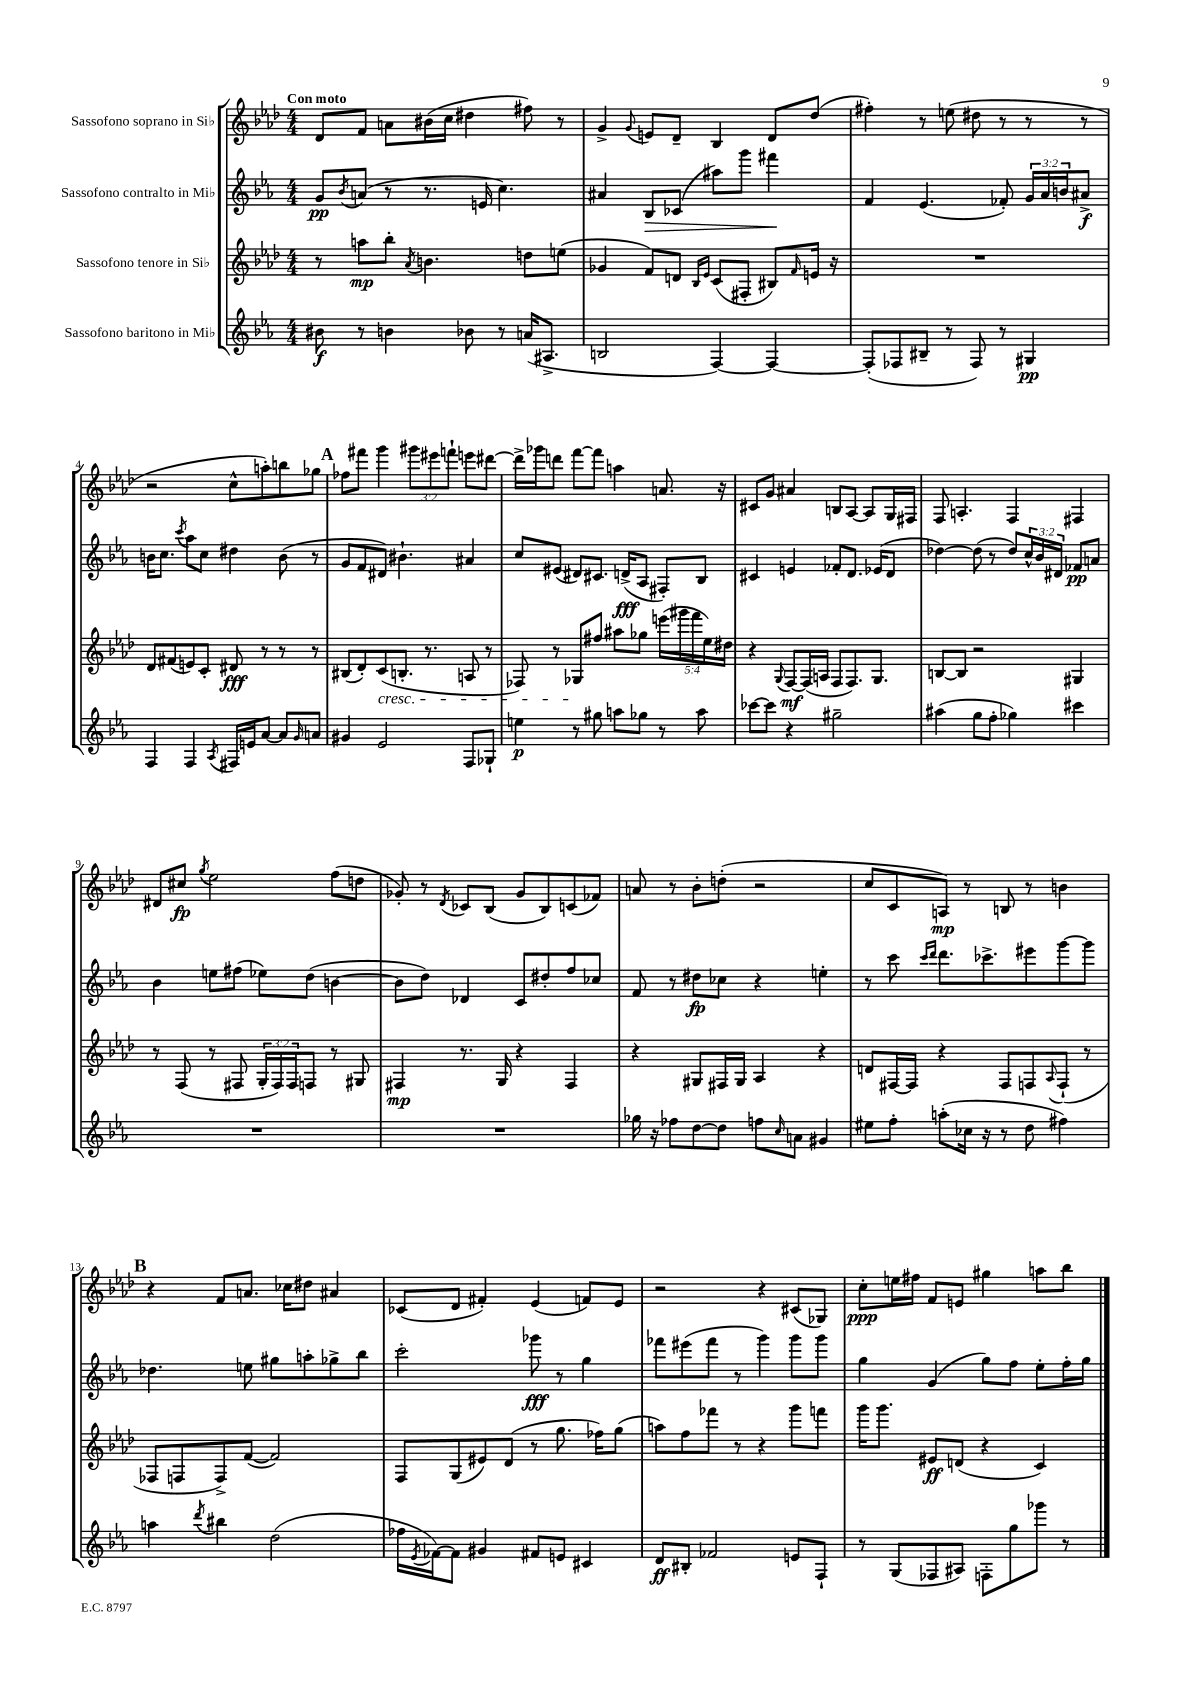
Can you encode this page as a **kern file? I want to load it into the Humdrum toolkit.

**kern	**dynam	**kern	**dynam	**kern	**dynam	**kern	**dynam
*part4	*part4	*part3	*part3	*part2	*part2	*part1	*part1
*staff4	*staff4	*staff3	*staff3	*staff2	*staff2	*staff1	*staff1
*I"Sassofono baritono in Mi♭	*	*I"Sassofono tenore in Si♭	*	*I"Sassofono contralto in Mi♭	*	*I"Sassofono soprano in Si♭	*
*clefG2	*	*clefG2	*	*clefG2	*	*clefG2	*
*k[b-e-a-]	*	*k[b-e-a-d-]	*	*k[b-e-a-]	*	*k[b-e-a-d-]	*
*M4/4	*	*M4/4	*	*M4/4	*	*M4/4	*
=1	=1	=1	=1	=1	=1	=1	=1
!	!	!	!	!	!	!LO:TX:a:B:t=Con moto	!
8b#X\	f	8r	.	8g/L	pp	8d-/L	.
.	.	.	.	8qb-/	.	.	.
8r	.	8aan\L	mp	(8an/J	.	8f/J	.
4bn\	.	8bb-'\J	.	8r	.	8an\L	.
.	.	8qa-/	.	.	.	.	.
.	.	4.bn\	.	8.r	.	(16b#X\L	.
.	.	.	.	.	.	16cc\JJ	.
8b-X\	.	.	.	.	.	4dd#X\	.
.	.	.	.	16en/	.	.	.
8r	.	.	.	4.cc\)	.	.	.
(16an/KL	.	8ddn\L	.	.	.	8ff#X\)	.
8.A#X^/J	.	.	.	.	.	.	.
.	.	(8een\J	.	.	.	8r	.
=2	=2	=2	=2	=2	=2	=2	=2
2Bn/	.	4g-X/	.	4a#X/	.	4g^/	.
.	.	.	.	.	.	8qqg/	.
!	!	!	!	!	!LO:HP:b	!	!
.	.	8f/L)	.	8B-/L	>	8en/L	.
.	.	8dn/J	.	(8c-X/J	.	8d-~/J	.
.	.	16qqB-/LL	.	.	.	.	.
.	.	16qqe-/JJ	.	.	.	.	.
[4F/)	.	(8c/L	.	8aa#X\L)	.	4B-/	.
.	.	8F#X'/J	.	8ggg\J	.	.	.
4F/_	.	8B#X/L)	.	4fff#X\	.	8d-/L	.
.	.	16qqf/	.	.	.	.	.
.	.	16en/Jk	.	.	.	(8dd-/J	.
.	.	16r	.	.	.	.	.
.	.	.	.	.	]	.	.
=3	=3	=3	=3	=3	=3	=3	=3
(8F'/L]	.	1r	.	4f/	.	4ff#X'\)	.
8F-X/	.	.	.	.	.	.	.
8B#X~/J	.	.	.	(4.e-/	.	8r	.
8r	.	.	.	.	.	(8een\	.
8F-/)	.	.	.	.	.	8dd#X\	.
8r	.	.	.	8f-X'/)	.	8r	.
4G#X/	pp	.	.	24g/LL	.	8r	.
.	.	.	.	24a-/	.	.	.
.	.	.	.	24bn/J	.	.	.
.	.	.	.	8a#X^/J	f	8r	.
!!LO:LB:g=z
=4	=4	=4	=4	=4	=4	=4	=4
4F/	.	8d-/L	.	16bn\KL	.	2r	.
.	.	.	.	8.cc\J	.	.	.
.	.	(8f#X/	.	.	.	.	.
.	.	.	.	8qccc/	.	.	.
4F/	.	8en/)	.	8aa-\L	.	.	.
.	.	8c'/J	.	8cc\J	.	.	.
8qA-/	.	.	.	.	.	.	.
16F#X/LL	.	8d#X/	fff	4dd#X\	.	8cc^^\L	.
16en/J	.	.	.	.	.	.	.
[8a-/J	.	8r	.	.	.	8aan'\)	.
8a-/L]	.	8r	.	(8b\	.	8bbn\	.
16qqg/	.	.	.	.	.	.	.
8an/J	.	8r	.	8r	.	8gg-X\J	.
!!LO:REH:place=s1:t=A
=5	=5	=5	=5	=5	=5	=5	=5
4g#X/	.	(8B#X/L	.	8g/L	.	8ff-X\L	.
.	.	8d-'/)	.	8f/	.	8fff#X\J	.
!	!	!LO:TX:b:i:t=cresc.	!	!	!	!	!
2e-/	.	(8c/	.	8d#X/J)	.	4ggg\	.
.	.	8.Bn'/J	.	4.b#X`\	.	.	.
.	.	.	.	.	.	12ggg#X\L	.
.	.	8.r	.	.	.	.	.
.	.	.	.	.	.	12eee#X\	.
.	.	.	.	.	.	12fffn`\J	.
8F/L	.	8An/	.	4a#X/	.	8eeen\L	.
8G-X`/J	.	8r	.	.	.	[8ddd#X\J	.
=6	=6	=6	=6	=6	=6	=6	=6
4een\	p	8F-X/)	.	8cc/L	.	16ddd#^\LL]	.
.	.	.	.	.	.	16ggg-X\J	.
.	.	8r	.	(8e#X/J	.	8dddn\J	.
8r	.	8G-X/L	.	8d#X/L)	.	[8fff\L	.
8gg#X\	.	8ff#X/J	.	8.c#X/J	.	8fff\J]	.
8aan\L	.	8aa#X\L	.	.	.	4aan\	.
.	.	.	.	(16dn^/KL	fff	.	.
8gg-X\J	.	8gg-X\J	.	8A-/J	.	.	.
8r	.	(20eeen\LL	.	8F#X'/L)	.	8.an/	.
.	.	20ggg#X\	.	.	.	.	.
.	.	20fff\	.	.	.	.	.
8aa\	.	.	.	8B-/J	.	.	.
.	.	20ee-\)	.	.	.	.	.
.	.	.	.	.	.	16r	.
.	.	20dd#X\JJ	.	.	.	.	.
=7	=7	=7	=7	=7	=7	=7	=7
[8ccc-X\L	.	4r	.	4c#X/	.	8c#X/L	.
8ccc-\J]	.	.	.	.	.	8g/J	.
.	.	8qqG/	.	.	.	.	.
4r	.	[8F/L	mf	4en/	.	4a#X/	.
.	.	(16F/L]	.	.	.	.	.
.	.	16An/JJ	.	.	.	.	.
2gg#X~\	.	8F/L	.	8f-X'/L	.	8Bn/L	.
.	.	8.F/)	.	8.d/J	.	[8A-/J	.
.	.	.	.	.	.	8A-/L]	.
.	.	8.G/J	.	(16e-X/KL	.	.	.
.	.	.	.	8d/J	.	16G/L	.
.	.	.	.	.	.	16F#X/JJ	.
=8	=8	=8	=8	=8	=8	=8	=8
(4aa#X\	.	[8Bn/L	.	[4dd-X\)	.	8F/	.
.	.	8B/J]	.	.	.	4.An'/	.
8gg\L	.	2r	.	(8dd-\]	.	.	.
8ff'\J	.	.	.	8r	.	.	.
4gg-X\)	.	.	.	8dd-/L)	.	4F/	.
.	.	.	.	24cc^^/L	.	.	.
.	.	.	.	24b-/	.	.	.
.	.	.	.	24d#X/JJ	.	.	.
4ccc#X\	.	4G#X/	.	8f-X/L	pp	4F#X/	.
.	.	.	.	8an/J	.	.	.
!!LO:LB:g=z
=9	=9	=9	=9	=9	=9	=9	=9
1r	.	8r	.	4b-\	.	8d#X/L	.
.	.	(8F/	.	.	.	8cc#X/J	fp
.	.	.	.	.	.	8qgg/	.
.	.	8r	.	8een\L	.	2ee-\	.
.	.	8F#X/	.	(8ff#X\J	.	.	.
.	.	24G'/LL	.	8ee-X\L)	.	.	.
.	.	24F#/)	.	.	.	.	.
.	.	24F#/J	.	.	.	.	.
.	.	8Fn/J	.	(8dd\J	.	.	.
.	.	8r	.	[4bn\	.	(8ff\L	.
.	.	8G#X/	.	.	.	8ddn\J	.
=10	=10	=10	=10	=10	=10	=10	=10
1r	.	4F#X/	mp	8b\L]	.	8g-X'/)	.
.	.	.	.	8dd\J)	.	8r	.
.	.	.	.	.	.	8qd-/	.
.	.	8.r	.	4d-X/	.	8c-X/L	.
.	.	.	.	.	.	(8B-/J	.
.	.	16G/	.	.	.	.	.
.	.	4r	.	8c/L	.	8g-/L	.
.	.	.	.	8dd#X'/	.	8B-/)	.
.	.	4F#/	.	8ff/	.	(8cn/	.
.	.	.	.	8cc-X/J	.	8f-X/J)	.
=11	=11	=11	=11	=11	=11	=11	=11
16gg-X\	.	4r	.	8f/	.	8an/	.
16r	.	.	.	.	.	.	.
8ff-X\L	.	.	.	8r	.	8r	.
[8dd\	.	8G#X/L	.	8dd#X\L	fp	8b-'\L	.
8dd\J]	.	16F#X/L	.	8cc-X\J	.	(8ddn'\J	.
.	.	16G#/JJ	.	.	.	.	.
8ffn\L	.	4A-/	.	4r	.	2r	.
16qqcc/	.	.	.	.	.	.	.
8an\J	.	.	.	.	.	.	.
4g#X/	.	4r	.	4een'\	.	.	.
=12	=12	=12	=12	=12	=12	=12	=12
8ee#X\L	.	8dn/L	.	8r	.	8cc/L	.
8ff'\J	.	[16F#X/L	.	8ccc\	.	8c/	.
.	.	16F#/JJ]	.	.	.	.	.
.	.	.	.	16qqccc/LL	.	.	.
.	.	.	.	16qqddd/JJ	.	.	.
(8aan'\L	.	4r	.	8.ddd\L	.	8An/J)	mp
16cc-X\Jk	.	.	.	.	.	8r	.
16r	.	.	.	8.ccc-X^\	.	.	.
8r	.	8F#/L	.	.	.	8Bn/	.
8dd\	.	8Fn/	.	8eee#X\	.	8r	.
.	.	8qqA-/	.	.	.	.	.
4ff#X\)	.	(8F`/J	.	[8ggg\	.	4bn\	.
.	.	8r	.	8ggg\J]	.	.	.
!!LO:LB:g=z
!!LO:REH:place=s1:t=B
=13	=13	=13	=13	=13	=13	=13	=13
4aan\	.	8F-X/L	.	4.dd-X\	.	4r	.
.	.	8Fn/	.	.	.	.	.
8qddd/	.	.	.	.	.	.	.
4bb#X\	.	8F^/)	.	.	.	8f/L	.
.	.	([8f/J	.	8een\	.	8.an/J	.
(2dd\	.	2f/])	.	8gg#X\L	.	.	.
.	.	.	.	.	.	16cc-X\KL	.
.	.	.	.	8aan'\	.	8dd#X\J	.
.	.	.	.	8gg-X^\	.	4a#X/	.
.	.	.	.	8bb-\J	.	.	.
=14	=14	=14	=14	=14	=14	=14	=14
16ff-X\LL	.	8F/L	.	2ccc'\	.	(8c-X/L	.
8qe-/	.	.	.	.	.	.	.
[16f-X\J)	.	.	.	.	.	.	.
8f-\J]	.	(8G/	.	.	.	8d-/J	.
4g#X/	.	8e#X/)	.	.	.	4f#X'/)	.
.	.	(8d-/J	.	.	.	.	.
8f#X/L	.	8r	.	8ggg-X\	fff	(4e-/	.
8en/J	.	8.gg\	.	8r	.	.	.
4c#X/	.	.	.	4gg\	.	8fn/L)	.
.	.	16ff-X\KL)	.	.	.	.	.
.	.	(8gg\J	.	.	.	8e-/J	.
=15	=15	=15	=15	=15	=15	=15	=15
8d/L	ff	8aan\L)	.	8fff-X\L	.	2r	.
8B#X'/J	.	8ff\	.	(8eee#X\	.	.	.
2f-X/	.	8fff-X\J	.	8fff-\J	.	.	.
.	.	8r	.	8r	.	.	.
.	.	4r	.	4ggg\)	.	4r	.
8en/L	.	8ggg\L	.	8ggg\L	.	(8c#X/L	.
8F`/J	.	8fffn\J	.	8ggg\J	.	8G-X/J)	.
=16	=16	=16	=16	=16	=16	=16	=16
8r	.	16ggg\KL	.	4gg\	.	8cc'\L	ppp
.	.	8.ggg\J	.	.	.	.	.
(8G/L	.	.	.	.	.	16een\L	.
.	.	.	.	.	.	16ff#X\JJ	.
8F-X/	.	8e#X/L	ff	(4g/	.	8f/L	.
8A#X/J)	.	(8dn/J	.	.	.	8en/J	.
8Fn'\L	.	4r	.	8gg\L)	.	4gg#X\	.
8gg\	.	.	.	8ff\J	.	.	.
8ggg-X\J	.	4c/)	.	8ee-'\L	.	8aan\L	.
8r	.	.	.	16ff'\L	.	8bb-\J	.
.	.	.	.	16gg\JJ	.	.	.
==	==	==	==	==	==	==	==
*-	*-	*-	*-	*-	*-	*-	*-
